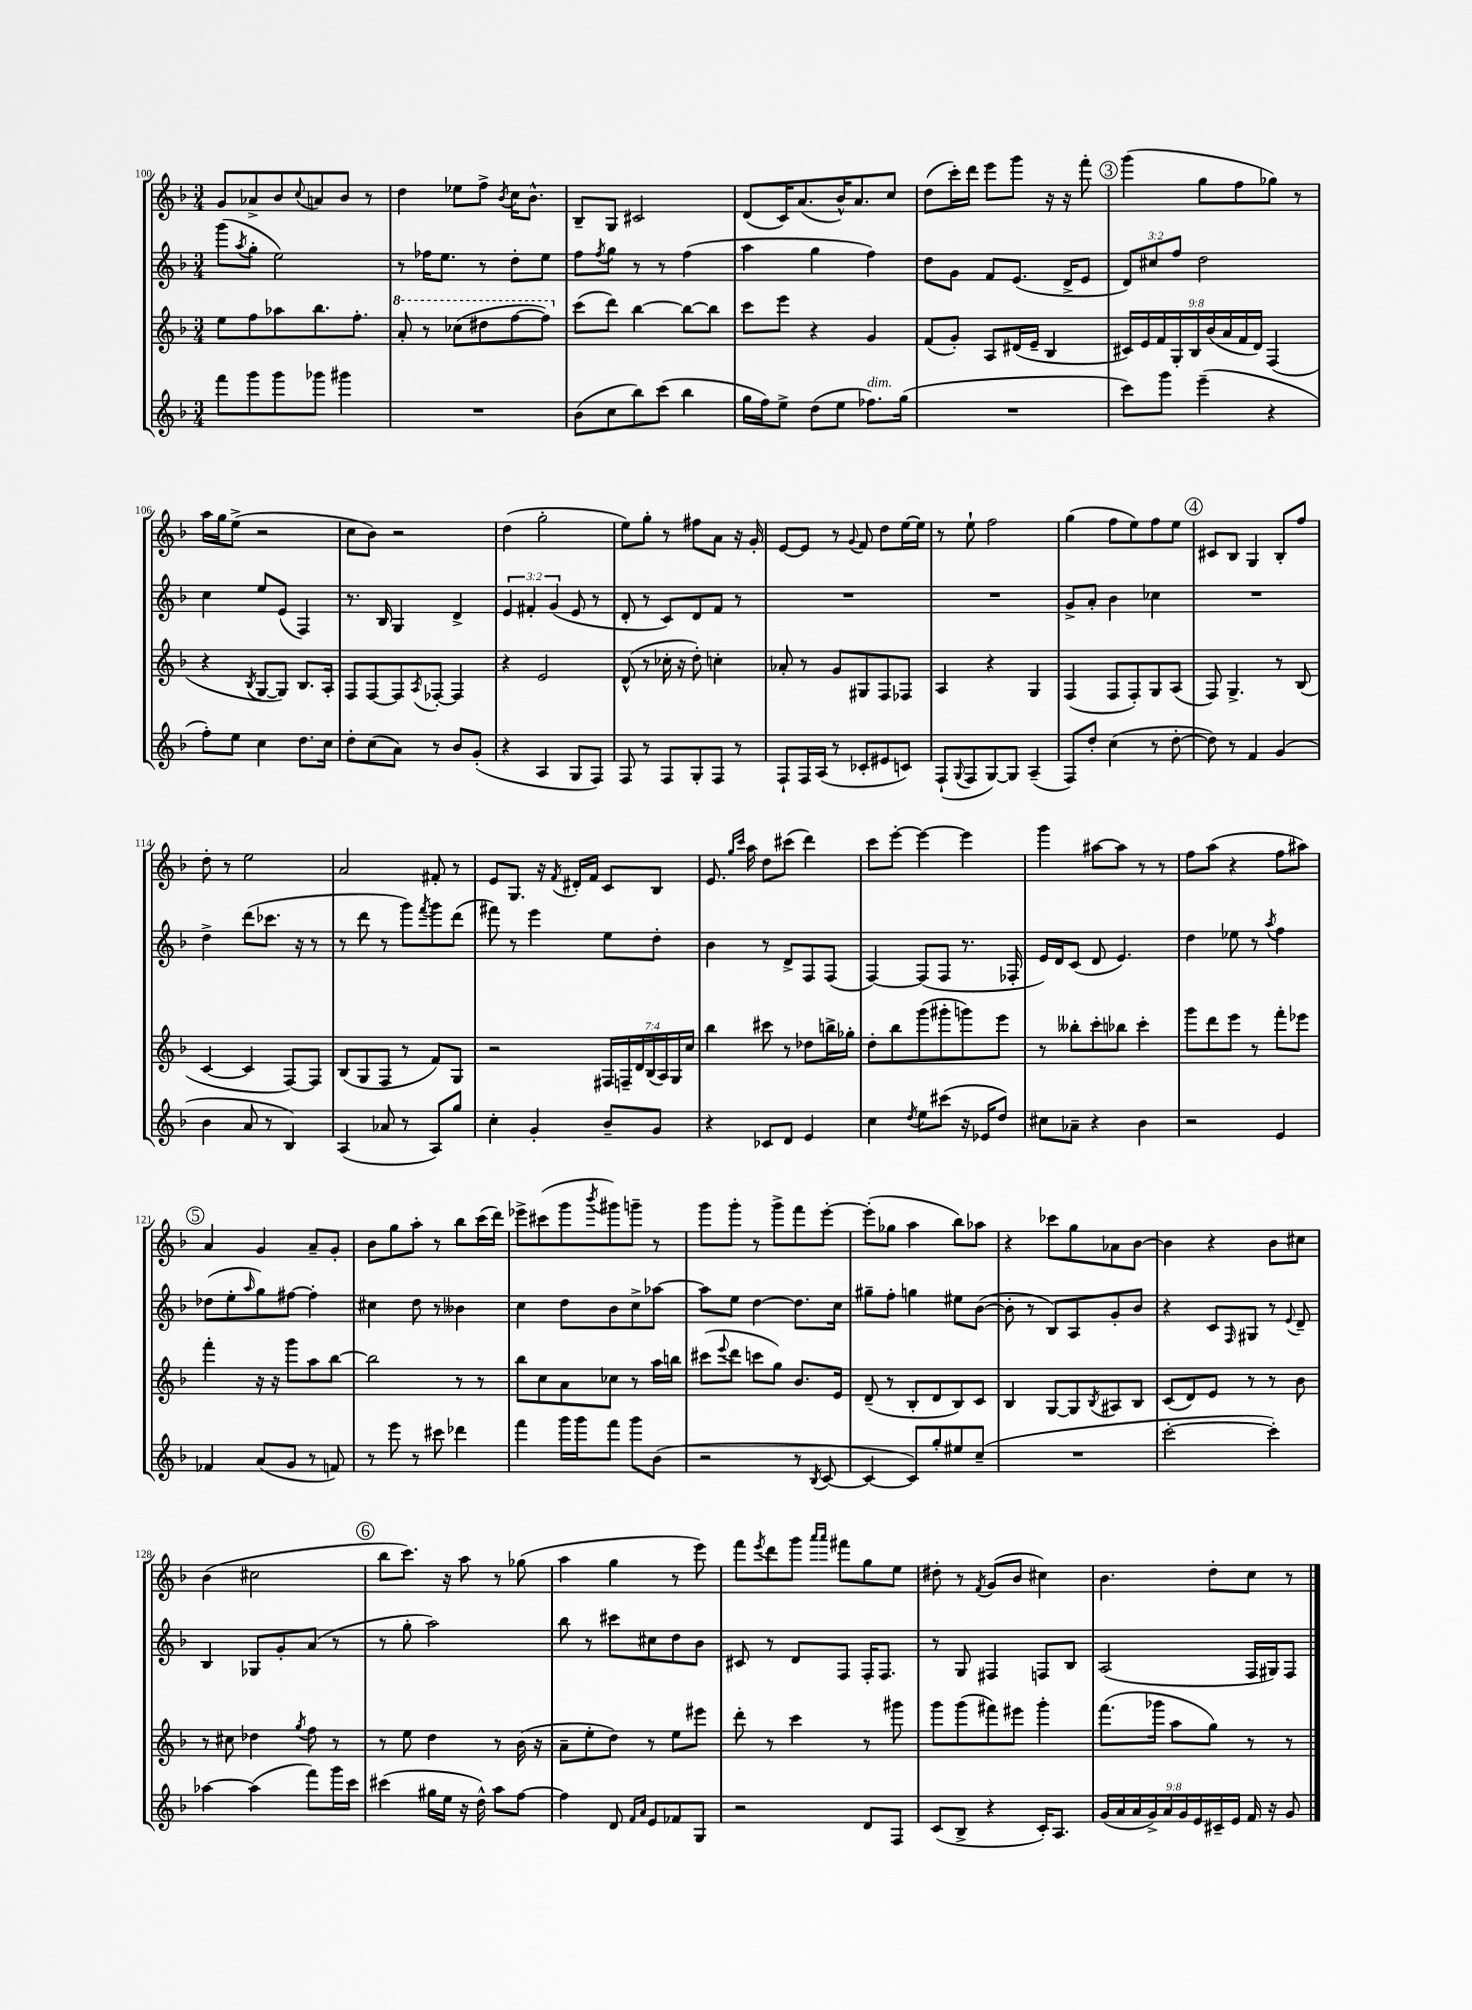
<<
\new StaffGroup <<
\new Staff = "s0" {
    \clef treble \key f \major \numericTimeSignature \time 3/4
    g'8 aes'8-> bes'8 \appoggiatura { c''8 } a'8 bes'8 r8 |
    d''4 ees''8 f''8-> \acciaccatura { bes'8 } c''16 bes'8.-^ |
    bes8-- g8 cis'2 |
    d'8( c'16) a'8.( bes'16-^) a'8. c''8 |
    d''8( c'''16-.) d'''16 e'''8 g'''8 r16 r16 f'''8-. |
    \mark \markup { \circle "3" } g'''4( g''8 f''8 ges''8) r8 |
    a''16 g''16 e''8->( r2 |
    c''8 bes'8) r2 |
    d''4( g''2-. |
    e''8) g''8-. r8 fis''8 a'8 r16 g'16-. |
    e'8~ e'8 r8 \appoggiatura { g'8 } f'8 d''8 e''16~ e''16 |
    r8 e''8-! f''2 |
    g''4( f''8 e''8) f''8 e''8 |
    \mark \markup { \circle "4" } cis'8 bes8 g4 bes8-. f''8 |
    d''8-. r8 e''2 |
    a'2 fis'8-. r8 |
    e'8 g8. r16 \acciaccatura { f'8 } dis'16-. f'16 c'8 bes8 |
    e'8. \grace { g''16 c'''16 } a''16 d''8 cis'''8( d'''4) |
    c'''8 e'''8~-. e'''4~ e'''4 |
    g'''4 ais''8~ ais''8 r8 r8 |
    f''8 a''8( r4 f''8 ais''8) |
    \mark \markup { \circle "5" } a'4 g'4 a'8-- g'8-. |
    bes'8 g''8 a''8-. r8 bes''8 c'''16( d'''16) |
    ees'''8-> cis'''8( g'''8 \acciaccatura { bes'''8 } gis'''8) g'''8-- r8 |
    g'''8 g'''8-. r8 g'''8-> f'''8 e'''8~-. |
    e'''8-.( ges''8 a''4 bes''8) aes''8 |
    r4 ces'''8 g''8 aes'8 bes'8~ |
    bes'4 r4 bes'8 cis''8 |
    bes'4( cis''2 |
    \mark \markup { \circle "6" } bes''8 c'''8.) r16 a''8 r8 ges''8( |
    a''4 g''4 r8 e'''8) |
    f'''8 \acciaccatura { e'''8 } d'''8 g'''8 \grace { a'''16 a'''16 } fis'''8 g''8 e''8 |
    dis''8-. r8 \acciaccatura { f'8 } g'8( bes'8 cis''4) |
    bes'4. d''8-. c''8 r8 \bar "|." |
}
\new Staff = "s1" {
    \clef treble \key f \major \numericTimeSignature \time 3/4 \override Staff.TupletNumber.text = #tuplet-number::calc-fraction-text
    g'''8( \acciaccatura { a''8 } g''8-. e''2) |
    r8 fes''16 e''8. r8 d''8-. e''8 |
    f''8 \acciaccatura { f''8 } g''8 r8 r8 f''4( |
    a''4 g''4 f''4) |
    d''8 g'8 f'8 e'8.( d'16-> e'8 |
    \mark \markup { \circle "3" } \tuplet 3/2 { d'8) cis''8 f''8 } d''2 |
    c''4 e''8 e'8( f4) |
    r8. bes16 g4 d'4-> |
    \tuplet 3/2 { e'4 fis'4-. g'4( } e'8 r8 |
    d'8-. r8 c'8) d'8 f'8 r8 |
    R2. |
    R2. |
    g'8-> a'8-. bes'4 ces''4 |
    \mark \markup { \circle "4" } R2. |
    d''4-> d'''8( ces'''8. r16 r8 |
    r8 d'''8 r8 g'''8) \acciaccatura { f'''8 } g'''8 d'''8( |
    fis'''8) r8 e'''4 e''8 d''8-. |
    bes'4 r8 d'8-> f8 f8( |
    f4~) f8( f8 r8. fes16-. |
    e'16) d'16 c'8( d'8 e'4.) |
    d''4 ees''8 r8 \acciaccatura { a''8 } f''4 |
    \mark \markup { \circle "5" } des''8( e''8-. \grace { a''16 } g''8) fis''8~ fis''4-. |
    cis''4 d''8 r8 beses'4 |
    c''4 d''8 bes'8 c''8-> aes''8~ |
    aes''8 e''8 d''4~ d''8. c''16 |
    gis''8-- f''8-. g''4 eis''8 bes'8~( |
    bes'8-. r8 bes8) a8 g'8-. bes'8 |
    r4 c'8 \grace { f16 } gis8 r8 \appoggiatura { e'8 } d'8-- |
    bes4 ges8 g'8-. a'8( r8 |
    \mark \markup { \circle "6" } r8 g''8-. a''2) |
    bes''8 r8 cis'''8 cis''8 d''8 bes'8 |
    cis'8 r8 d'8 f8 f16-. f8. |
    r8 g8 fis4 f8 bes8 |
    a2( f16 gis16) f8 \bar "|." |
}
\new Staff = "s2" {
    \clef treble \key f \major \numericTimeSignature \time 3/4 \override Staff.TupletNumber.text = #tuplet-number::calc-fraction-text
    e''8 f''8 aes''8 bes''8. f''8.-. |
    \ottava #1 a''8-. r8 ces'''8( dis'''8 f'''8~ f'''8) \ottava #0 |
    c'''8( d'''8) bes''4~ bes''8~ bes''8 |
    c'''8 e'''8 r4 g'4 |
    f'8( g'8-.) a8 dis'16( e'16-- bes4 |
    \mark \markup { \circle "3" } \tuplet 9/8 { cis'16) e'16 f'16 g16-. bes16 bes'16( a'16 f'16 d'16) } f4( |
    r4 \acciaccatura { bes8 } g8~ g8) bes8. a16-. |
    f8 f8~ f8 \acciaccatura { a8 } fes8~-. fes4 |
    r4 e'2 |
    d'8-^( r8 ces''16-. r16 d''8-.) c''4-. |
    aes'8-. r8 g'8 gis8 f8 fes8 |
    a4 r4 g4 |
    f4( f8 f8-.) g8 a8( |
    \mark \markup { \circle "4" } f8) g4.-> r8 bes8( |
    c'4~ c'4 f8~) f8 |
    bes8( g8 f8 r8 f'8) g8 |
    r2 \tuplet 7/4 { fis16 f16-- d'16 bes16( a16) g16 c''16 } |
    bes''4 cis'''8 r8 des''8 b''16-> ges''16-. |
    d''8-. bes''8 g'''8( gis'''8-. g'''8) e'''8 |
    r8 beses''8-. c'''8-. bes''8 c'''4-. |
    g'''8 d'''8 e'''8 r8 f'''8-. ees'''8 |
    \mark \markup { \circle "5" } f'''4-. r16 r16 g'''8 a''8 bes''8~ |
    bes''2 r8 r8 |
    bes''8 c''8 a'8 ces''8 r8 a''16 b''16 |
    cis'''8( \appoggiatura { e'''8 } d'''8 c'''8 g''8) bes'8. e'16 |
    d'8--( r8 bes8-. d'8 bes8) c'8 |
    bes4 g8~ g8 \acciaccatura { bes8 } ais8 bes8 |
    c'8( d'8) e'8 r8 r8 bes'8 |
    r8 cis''8 des''4 \acciaccatura { g''8 } f''8 r8 |
    \mark \markup { \circle "6" } r8 e''8 d''4 r8 bes'16( r16 |
    a'8-- e''8-. d''8) r8 e''8 eis'''8 |
    d'''8-. r8 c'''4 r8 gis'''8 |
    g'''8 g'''8( fis'''8) eis'''8 g'''4-. |
    f'''8.( ges'''16 a''8 g''8) r8 r8 \bar "|." |
}
\new Staff = "s3" {
    \clef treble \key f \major \numericTimeSignature \time 3/4 \override Staff.TupletNumber.text = #tuplet-number::calc-fraction-text
    f'''8 g'''8 g'''8 ges'''8 gis'''4 |
    R2. |
    bes'8( c''8 bes''8) c'''8( bes''4 |
    g''16 f''16) e''8-> d''8( e''8 fes''8.^\markup { \italic "dim." }) g''16( |
    R2. |
    \mark \markup { \circle "3" } c'''8) g'''8 e'''4--( r4 |
    f''8-.) e''8 c''4 d''8. c''16 |
    d''8-. c''8( a'8) r8 bes'8 g'8-.( |
    r4 a4 g8 f8) |
    f8 r8 f8 g8-. f8 r8 |
    f8-! f16 a16( r8 ces'8-. eis'8 c'8) |
    f8-!( \appoggiatura { g8 } f8 g8~) g8 a4--( |
    f8) d''8-. c''4( r8 d''8~-. |
    \mark \markup { \circle "4" } d''8) r8 f'4 g'4( |
    bes'4 a'8 r8 bes4) |
    a4( aes'8 r8 a8) g''8 |
    c''4-. g'4-. bes'8-- g'8 |
    r4 ces'8 d'8 e'4 |
    c''4 \acciaccatura { d''8 } e''8 cis'''8( r16 ees'16 d''8) |
    cis''8 aes'8-- r4 bes'4 |
    r2 e'4 |
    \mark \markup { \circle "5" } fes'4 a'8( g'8 r8 f'8) |
    r8 e'''8 r8 cis'''8 des'''4 |
    f'''4 g'''16 g'''16 f'''8 g'''8 bes'8( |
    r2 r8 \acciaccatura { bes8 } c'8~ |
    c'4~ c'8) g''8-. eis''8 c''8--( |
    R2. |
    c'''2~-. c'''4-.) |
    aes''4~ aes''4( f'''8) g'''16 c'''16 |
    \mark \markup { \circle "6" } cis'''4( gis''16 e''16 r16 d''16-^) a''8 f''8~ |
    f''4 d'8 \grace { f'16 a'16 } e'8 fes'8 g8 |
    r2 d'8 f8 |
    c'8( bes8-> r4 c'16-.) a8. |
    \tuplet 9/8 { g'16( a'16 a'16 g'16->) a'16 g'16 e'16 cis'16-- e'16 } f'16 r16 g'8 \bar "|." |
}
>>
>>
\layout { \context { \Score currentBarNumber = #100 } }
